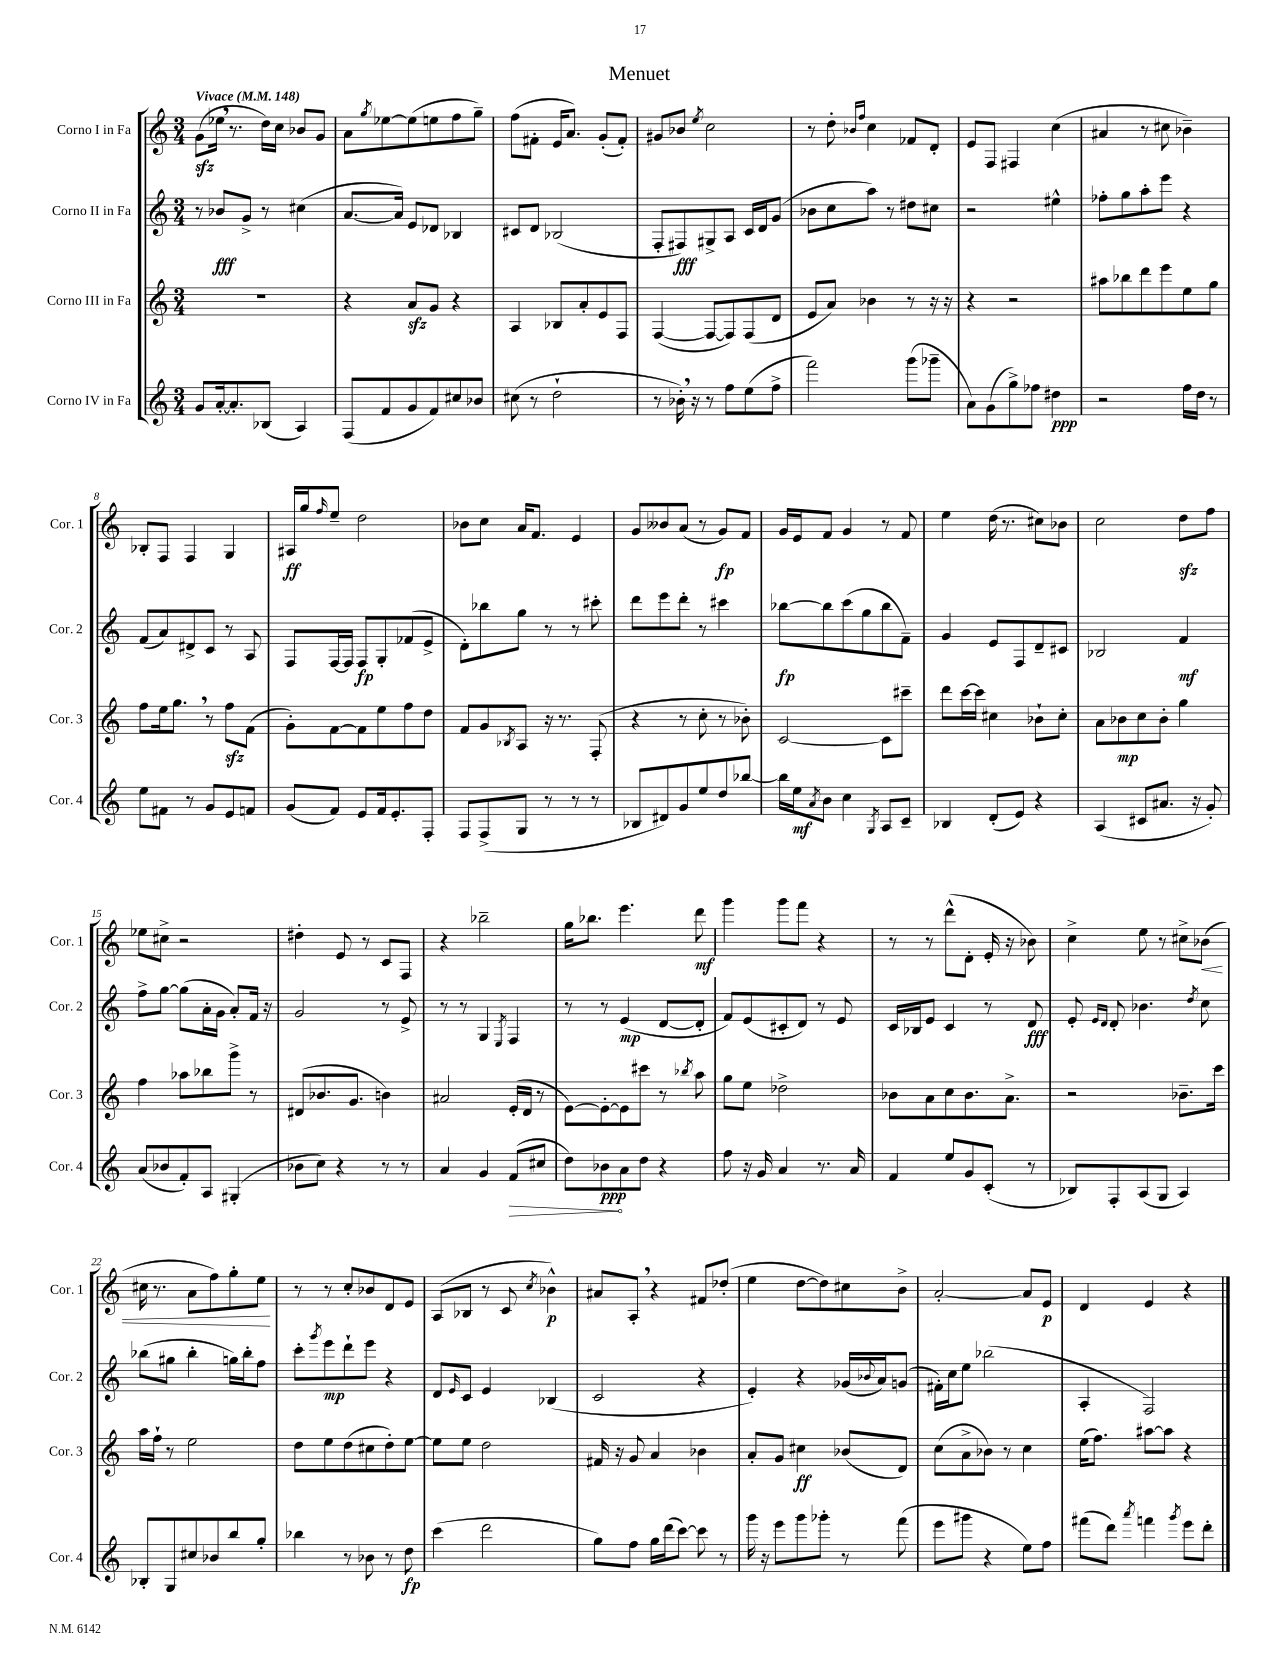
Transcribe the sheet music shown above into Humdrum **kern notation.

**kern	**kern	**kern	**kern
*staff4	*staff3	*staff2	*staff1
*clefG2	*clefG2	*clefG2	*clefG2
*k[]	*k[]	*k[]	*k[]
*M3/4	*M3/4	*M3/4	*M3/4
*MM148	*MM148	*MM148	*MM148
8g	2.r	8r	(8g
[16a'	.	8b-	16ee-
8.a']	.	.	8.r
.	.	8g^	.
(8B-	.	8r	16dd)
.	.	.	16cc
4A)	.	(4cc#	8b-
.	.	.	8g
=	=	=	=
(8F	4r	[8.a	8a
.	.	.	8qgg
8f	.	.	[8ee-
.	.	16a])	.
8g	8a	8e	(8ee-]
8f)	8g	8d-	8ee
8cc#	4r	4B-	8ff
8b-	.	.	8gg~)
=	=	=	=
(8cc#	4A	8c#	(8ff
8r	.	8d	8f#'
2dd`	8B-	(2B-	16e
.	.	.	8.a)
.	8a'	.	.
.	8e	.	(8g'
.	8F	.	8f#')
=	=	=	=
8r	([4F	8F'	8g#
16b-')	.	8F#)	8b-
16r	.	.	.
.	.	.	8qee
8r	8F_	8G#^	2cc
8ff	8F])	8A	.
(8ee	(8F	16c	.
.	.	16d	.
8ff^	8d	(8g	.
=	=	=	=
2fff)	8e	8b-	8r
.	8a)	8cc	8dd'
.	.	.	16qqb-
.	.	.	16qqff
.	4b-	8aa)	4cc
.	.	8r	.
(8ggg	8r	8dd#	8f-
8ggg-~	16r	8cc#	8d'
.	16r	.	.
=	=	=	=
8a)	4r	2r	8e
(8g	.	.	8F
8gg^)	2r	.	4F#
8ff-	.	.	.
4dd#	.	4ee#^^	(4cc
=	=	=	=
2r	8aa#	8ff-'	4a#
.	8bb-	8gg	.
.	8ddd	8aa'	8r
.	8eee	8eee	8cc#
16ff	8ee	4r	4b-~)
16dd	.	.	.
8r	8gg	.	.
=	=	=	=
8ee	8ff	(8f	8B-'
8f#	16ee	8a)	8F
.	8.gg	.	.
8r	.	8d#^	4F
8g	8r	8c	.
8e	8ff	8r	4G
8f	(8f	8A	.
=	=	=	=
(8g	8g')	8F	16A#
.	.	.	16gg
.	.	.	16qqff
8f)	[8f	[16F	8ee~
.	.	16F]	.
8e	8f]	8F	2dd
16f	8ee	8G'	.
8.e'	.	.	.
.	8ff	(8f-	.
8F'	8dd	8e^	.
=	=	=	=
8F	8f	8d')	8b-
(8F^	8g	8bb-	8cc
.	8qB-	.	.
8G	8A	8gg	16a
.	.	.	8.f
8r	16r	8r	.
.	8.r	.	.
8r	.	8r	4e
8r	(8F'	8ccc#'	.
=	=	=	=
8B-	4r	8ddd	8g
8d#)	.	8eee	8b--
8g	8r	8ddd'	(8a
8ee	8cc'	8r	8r
8dd	8r	4ccc#	8g)
[8bb-	8b-')	.	8f
=	=	=	=
16bb-]	[2c	[8bb-	16g
16ee	.	.	16e
8qa	.	.	.
8b	.	8bb-]	8f
4cc	.	(8ccc	4g
.	.	8gg	.
8qG	.	.	.
8A	8c]	8bb-	8r
8c~	8ccc#~	8f~)	8f
=	=	=	=
4B-	8ddd	4g	4ee
.	[16ccc	.	.
.	16ccc]	.	.
(8d'	4cc#	8e	(16dd
.	.	.	8.r
8e)	.	8F	.
4r	8b-`	8d~	8cc#)
.	8cc#'	8c#	8b-
=	=	=	=
(4A	8a	2B-	2cc
.	8b-	.	.
8c#	8cc	.	.
8.a#	8b-'	.	.
.	4gg	4f	8dd
16r	.	.	.
8g')	.	.	8ff
=	=	=	=
(8a	4ff	8ff^	8ee-
8b-	.	[8gg	8cc#^
8f')	8aa-	(8gg]	2r
8A	8bb-	16a'	.
.	.	16g	.
(4G#'	8ggg^	8a')	.
.	8r	16f	.
.	.	16r	.
=	=	=	=
8b-	(8d#	2g	4dd#'
8cc)	8.b-	.	.
4r	.	.	8e
.	8.g	.	.
.	.	.	8r
8r	4b)	8r	8c
8r	.	8e^	8F
=	=	=	=
4a	2a#	8r	4r
.	.	8r	.
4g	.	4G	2bb-~
.	.	8qE	.
(8f	(16e'	4F	.
.	16d	.	.
8cc#	8r	.	.
=	=	=	=
8dd)	[8e)	8r	16gg
.	.	.	8.bb-
8b-	8e'_	8r	.
8a	8e]	(4e	4.eee
8dd	8ccc#	.	.
4r	8r	[8d	.
.	8qbb-	.	.
.	8aa	8d']	8ddd
=	=	=	=
8ff	8gg	8f)	4ggg
16r	8ee	(8e	.
16g	.	.	.
4a	2dd-^	8c#'	8ggg
.	.	8d)	8fff
8.r	.	8r	4r
.	.	8e	.
16a	.	.	.
=	=	=	=
4f	8b-	16c	8r
.	.	16B-	.
.	8a	8e	8r
8ee	8cc	4c	(8ddd^^
8g	8.b-	.	8d'
(8c'	.	8r	16e'
.	8.a^	.	16r
8r	.	8d	8b-)
=	=	=	=
8B-)	2r	8e'	4cc^
.	.	16qqe	.
.	.	16qqd	.
8F'	.	8d'	.
(8A	.	4.b-	8ee
8G	.	.	8r
4A)	8.b-~	.	8cc#^
.	.	8qdd	.
.	.	8cc	(8b-
.	16ccc	.	.
=	=	=	=
8B-'	16aa	(8bb-	16cc#
.	16ff`	.	8.r
8G	8r	8gg#	.
8cc#	2ee	4bb-'	8a
8b-	.	.	8ff)
8bb	.	16gg)	8gg'
.	.	16bb-'	.
8gg'	.	8ff	8ee
=	=	=	=
4bb-	8dd	8ccc'	8r
.	.	8qggg	.
.	8ee	8eee	8r
8r	(8dd	8ddd`	8cc'
8b-	8cc#	8eee	8b-
8r	8dd')	4r	8d
8dd	[8ee	.	8e
=	=	=	=
(4ccc	8ee]	8d	(8A
.	.	16qqe	.
.	8ee	8c	8B-
2ddd	2dd	4e	8r
.	.	.	8c
.	.	.	8qcc
.	.	(4B-	4b-^^)
=	=	=	=
8gg)	16f#	2c	8a#
.	16r	.	.
8ff	8g	.	8A'
16gg	4a	.	4r
(16ddd	.	.	.
[8ccc)	.	.	.
8ccc]	4b-	4r	8f#
8r	.	.	(8dd-'
=	=	=	=
16ggg	8a'	4e')	4ee
16r	.	.	.
8eee	8g	.	.
8ggg	4cc#	4r	[8dd
8ggg-'	.	.	8dd])
8r	(8b-	(16g-	8cc#
.	.	8qqb-	.
.	.	16a)	.
(8fff	8d)	(8g	8b^
=	=	=	=
8eee	(8cc	16f#')	[2a'
.	.	16cc	.
8ggg#	8a^	8ee	.
4r	8b-)	(2bb-	.
.	8r	.	.
8ee)	4cc	.	8a]
8ff	.	.	8e
=	=	=	=
(8fff#	(16ee	4A'	4d
.	8.ff)	.	.
8ddd)	.	.	.
8qaaa	.	.	.
4fff	[8aa#	2F)	4e
.	8aa#]	.	.
8qggg	.	.	.
8eee	4r	.	4r
8ddd'	.	.	.
==	==	==	==
*-	*-	*-	*-
